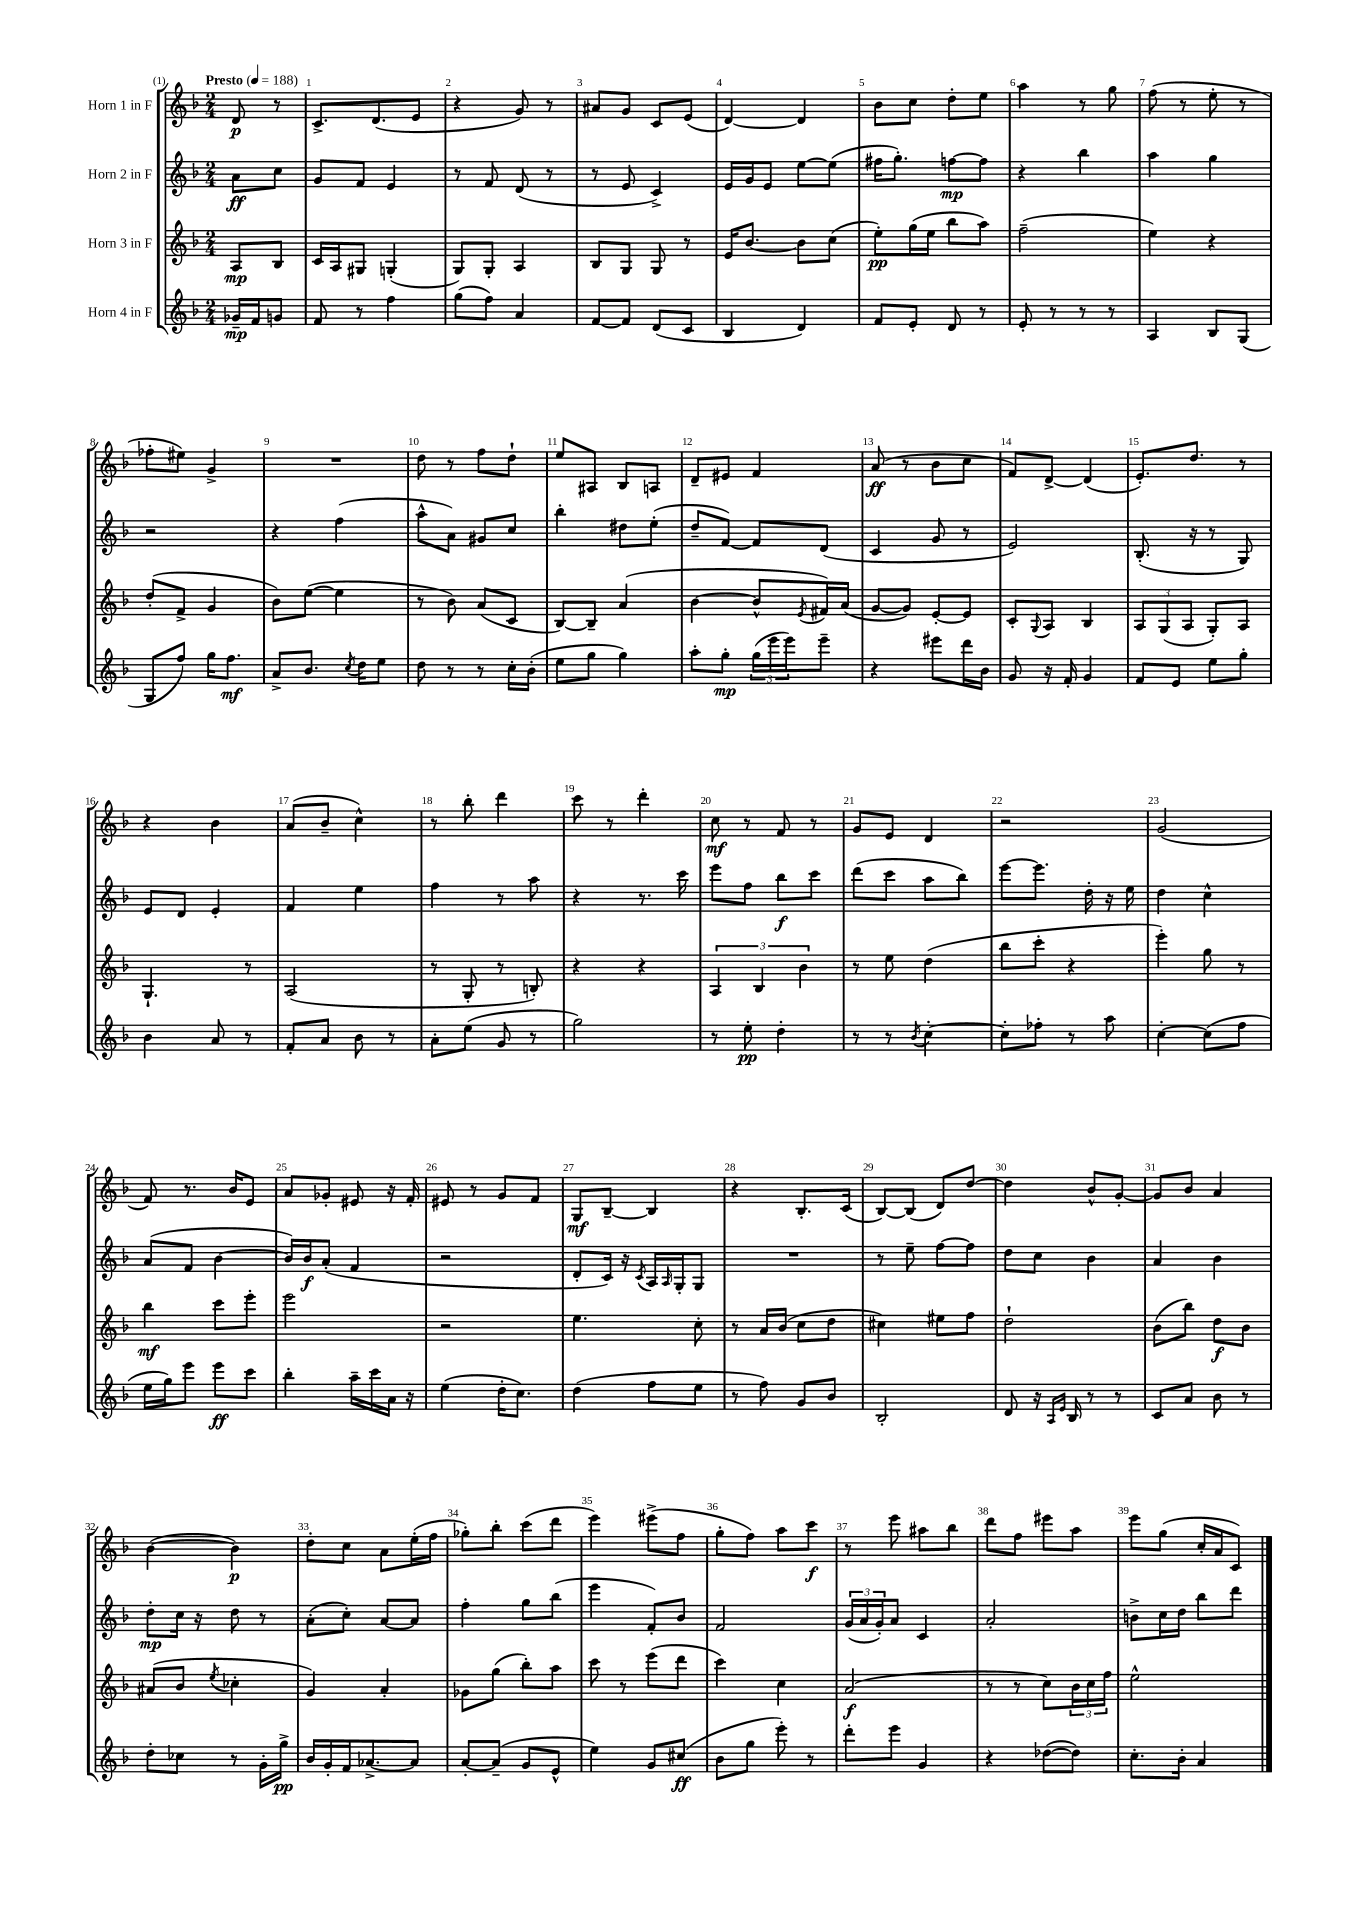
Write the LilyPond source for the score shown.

<<
\new StaffGroup <<
\new Staff = "s0" \with { instrumentName = "Horn 1 in F" } {
    \clef treble \key f \major \numericTimeSignature \time 2/4 \partial 4 \tempo "Presto" 4 = 188
    d'8\p r8 |
    c'8.-> d'8.( e'8 |
    r4 g'8) r8 |
    ais'8 g'8 c'8 e'8( |
    d'4~) d'4 |
    bes'8 c''8 d''8-. e''8 |
    a''4 r8 g''8 |
    f''8( r8 e''8-. r8 |
    fes''8-. eis''8) g'4-> |
    R2 |
    d''8 r8 f''8 d''8-! |
    e''8 ais8 bes8 a8 |
    d'8-- eis'8 f'4 |
    a'8\ff( r8 bes'8 c''8 |
    f'8) d'8~-> d'4( |
    e'8.-.) d''8. r8 |
    r4 bes'4 |
    a'8( bes'8-- c''4-^) |
    r8 bes''8-. d'''4 |
    c'''8 r8 d'''4-. |
    c''8\mf r8 f'8 r8 |
    g'8 e'8 d'4 |
    r2 |
    g'2( |
    f'8) r8. bes'16 e'8 |
    a'8 ges'8-. eis'8 r16 f'16-. |
    eis'8 r8 g'8 f'8 |
    g8\mf bes8~-- bes4 |
    r4 bes8.-. c'16( |
    bes8~) bes8( d'8) d''8~ |
    d''4 bes'8-^ g'8~-. |
    g'8 bes'8 a'4 |
    bes'4~( bes'4\p) |
    d''8-. c''8 a'8 e''16-.( f''16 |
    ges''8-.) bes''8-. c'''8( d'''8 |
    e'''4) eis'''8->( f''8 |
    g''8-. f''8) a''8 c'''8\f |
    r8 e'''8 ais''8 bes''8 |
    d'''8 f''8 eis'''8 a''8 |
    e'''8 g''8( c''16-. a'16 c'8) \bar "|." |
}
\new Staff = "s1" \with { instrumentName = "Horn 2 in F" } {
    \clef treble \key f \major \numericTimeSignature \time 2/4 \partial 4
    a'8\ff c''8 |
    g'8 f'8 e'4 |
    r8 f'8 d'8( r8 |
    r8 e'8 c'4->) |
    e'16 g'16 e'8 e''8~ e''8( |
    fis''16 g''8.-.) f''8~\mp f''8 |
    r4 bes''4 |
    a''4 g''4 |
    r2 |
    r4 f''4( |
    a''8-^ a'8) gis'8 c''8 |
    bes''4-. dis''8 e''8-.( |
    d''8-- f'8~) f'8 d'8( |
    c'4 g'8 r8 |
    e'2) |
    bes8.-.( r16 r8 g8) |
    e'8 d'8 e'4-. |
    f'4 e''4 |
    f''4 r8 a''8 |
    r4 r8. c'''16 |
    e'''8 f''8 bes''8\f c'''8 |
    d'''8( c'''8 a''8 bes''8) |
    e'''8~ e'''8. d''16-. r16 e''16 |
    d''4 c''4-^ |
    a'8( f'8 bes'4~ |
    bes'16) bes'16\f a'8-.( f'4 |
    r2 |
    d'8-. c'16) r16 \acciaccatura { c'8 } a16 \grace { a16 } g16-. g8 |
    R2 |
    r8 e''8-- f''8~ f''8 |
    d''8 c''8 bes'4 |
    a'4 bes'4 |
    d''8-.\mp c''16 r16 d''8 r8 |
    a'8-.( c''8-.) a'8~ a'8 |
    f''4-. g''8 bes''8( |
    e'''4 f'8-.) bes'8 |
    f'2 |
    \tuplet 3/2 { g'16( a'16 g'16-.) } a'8 c'4 |
    a'2-. |
    b'8-> c''16 d''16 bes''8 d'''8 \bar "|." |
}
\new Staff = "s2" \with { instrumentName = "Horn 3 in F" } {
    \clef treble \key f \major \numericTimeSignature \time 2/4 \partial 4
    a8\mp bes8 |
    c'16 a16 gis8 g4-.( |
    g8) g8-. a4 |
    bes8 g8 g8 r8 |
    e'16 bes'8.~ bes'8 c''8( |
    e''8-.\pp) g''16( e''16 bes''8 a''8) |
    f''2--( |
    e''4) r4 |
    d''8-.( f'8-> g'4 |
    bes'8) e''8~( e''4 |
    r8 bes'8) a'8( c'8 |
    bes8~) bes8-- a'4( |
    bes'4~ bes'8-^ \acciaccatura { e'8 } fis'16) a'16( |
    g'8~ g'8) e'8~-. e'8 |
    c'8-. \appoggiatura { g8 } a8 bes4 |
    \tuplet 3/2 { a8 g8( a8 } g8-.) a8 |
    g4.-! r8 |
    a2( |
    r8 g8-. r8 b8-.) |
    r4 r4 |
    \tuplet 3/2 { a4 bes4 bes'4 } |
    r8 e''8 d''4( |
    bes''8 c'''8-. r4 |
    e'''4-.) g''8 r8 |
    bes''4\mf c'''8 e'''8-. |
    e'''2 |
    r2 |
    e''4. c''8-. |
    r8 a'16 bes'16( c''8 d''8 |
    cis''4) eis''8 f''8 |
    d''2-! |
    bes'8( bes''8) d''8\f bes'8 |
    ais'8( bes'8 \acciaccatura { e''8 } ces''4-. |
    g'4) a'4-. |
    ges'8 g''8( bes''8-.) a''8 |
    c'''8 r8 e'''8( d'''8 |
    c'''4) c''4 |
    a'2\f( |
    r8 r8 c''8) \tuplet 3/2 { bes'16 c''16 f''16 } |
    e''2-^ \bar "|." |
}
\new Staff = "s3" \with { instrumentName = "Horn 4 in F" } {
    \clef treble \key f \major \numericTimeSignature \time 2/4 \partial 4
    ges'16--\mp f'16 g'8 |
    f'8 r8 f''4 |
    g''8( f''8) a'4 |
    f'8~ f'8 d'8( c'8 |
    bes4 d'4) |
    f'8 e'8-. d'8 r8 |
    e'8-. r8 r8 r8 |
    a4 bes8 g8( |
    g8 f''8) g''16 f''8.\mf |
    a'8-> bes'8. \acciaccatura { c''8 } d''16 e''8 |
    d''8 r8 r8 c''16-. bes'16-.( |
    e''8 g''8 g''4) |
    a''8-. g''8-.\mp \tuplet 3/2 { g''16( e'''16 e'''16) } e'''8-- |
    r4 eis'''8 d'''16 bes'16 |
    g'8 r16 f'16-. g'4 |
    f'8 e'8 e''8 g''8-. |
    bes'4 a'8 r8 |
    f'8-. a'8 bes'8 r8 |
    a'8-. e''8( g'8 r8 |
    g''2) |
    r8 e''8-.\pp d''4-. |
    r8 r8 \acciaccatura { bes'8 } c''4~-. |
    c''8-. fes''8-. r8 a''8 |
    c''4~-. c''8( f''8 |
    e''16 g''16) e'''8 e'''8\ff c'''8 |
    bes''4-. a''16-- c'''16 a'16 r16 |
    e''4( d''16-. c''8.) |
    d''4( f''8 e''8 |
    r8 f''8) g'8 bes'8 |
    bes2-. |
    d'8 r16 \grace { a16 e'16 } bes16 r8 r8 |
    c'8 a'8 bes'8 r8 |
    d''8-. ces''8 r8 g'16-. g''16->\pp |
    bes'16 g'16-. f'16 aes'8.~-> aes'8 |
    a'8~-. a'8--( g'8 e'8-^ |
    e''4) g'8 cis''8\ff( |
    bes'8 g''8 e'''8-.) r8 |
    d'''8-. e'''8 g'4 |
    r4 des''8~( des''8) |
    c''8.-. bes'16-. a'4 \bar "|." |
}
>>
>>
\layout { \context { \Score \override BarNumber.break-visibility = ##(#f #t #t) barNumberVisibility = #all-bar-numbers-visible } }
